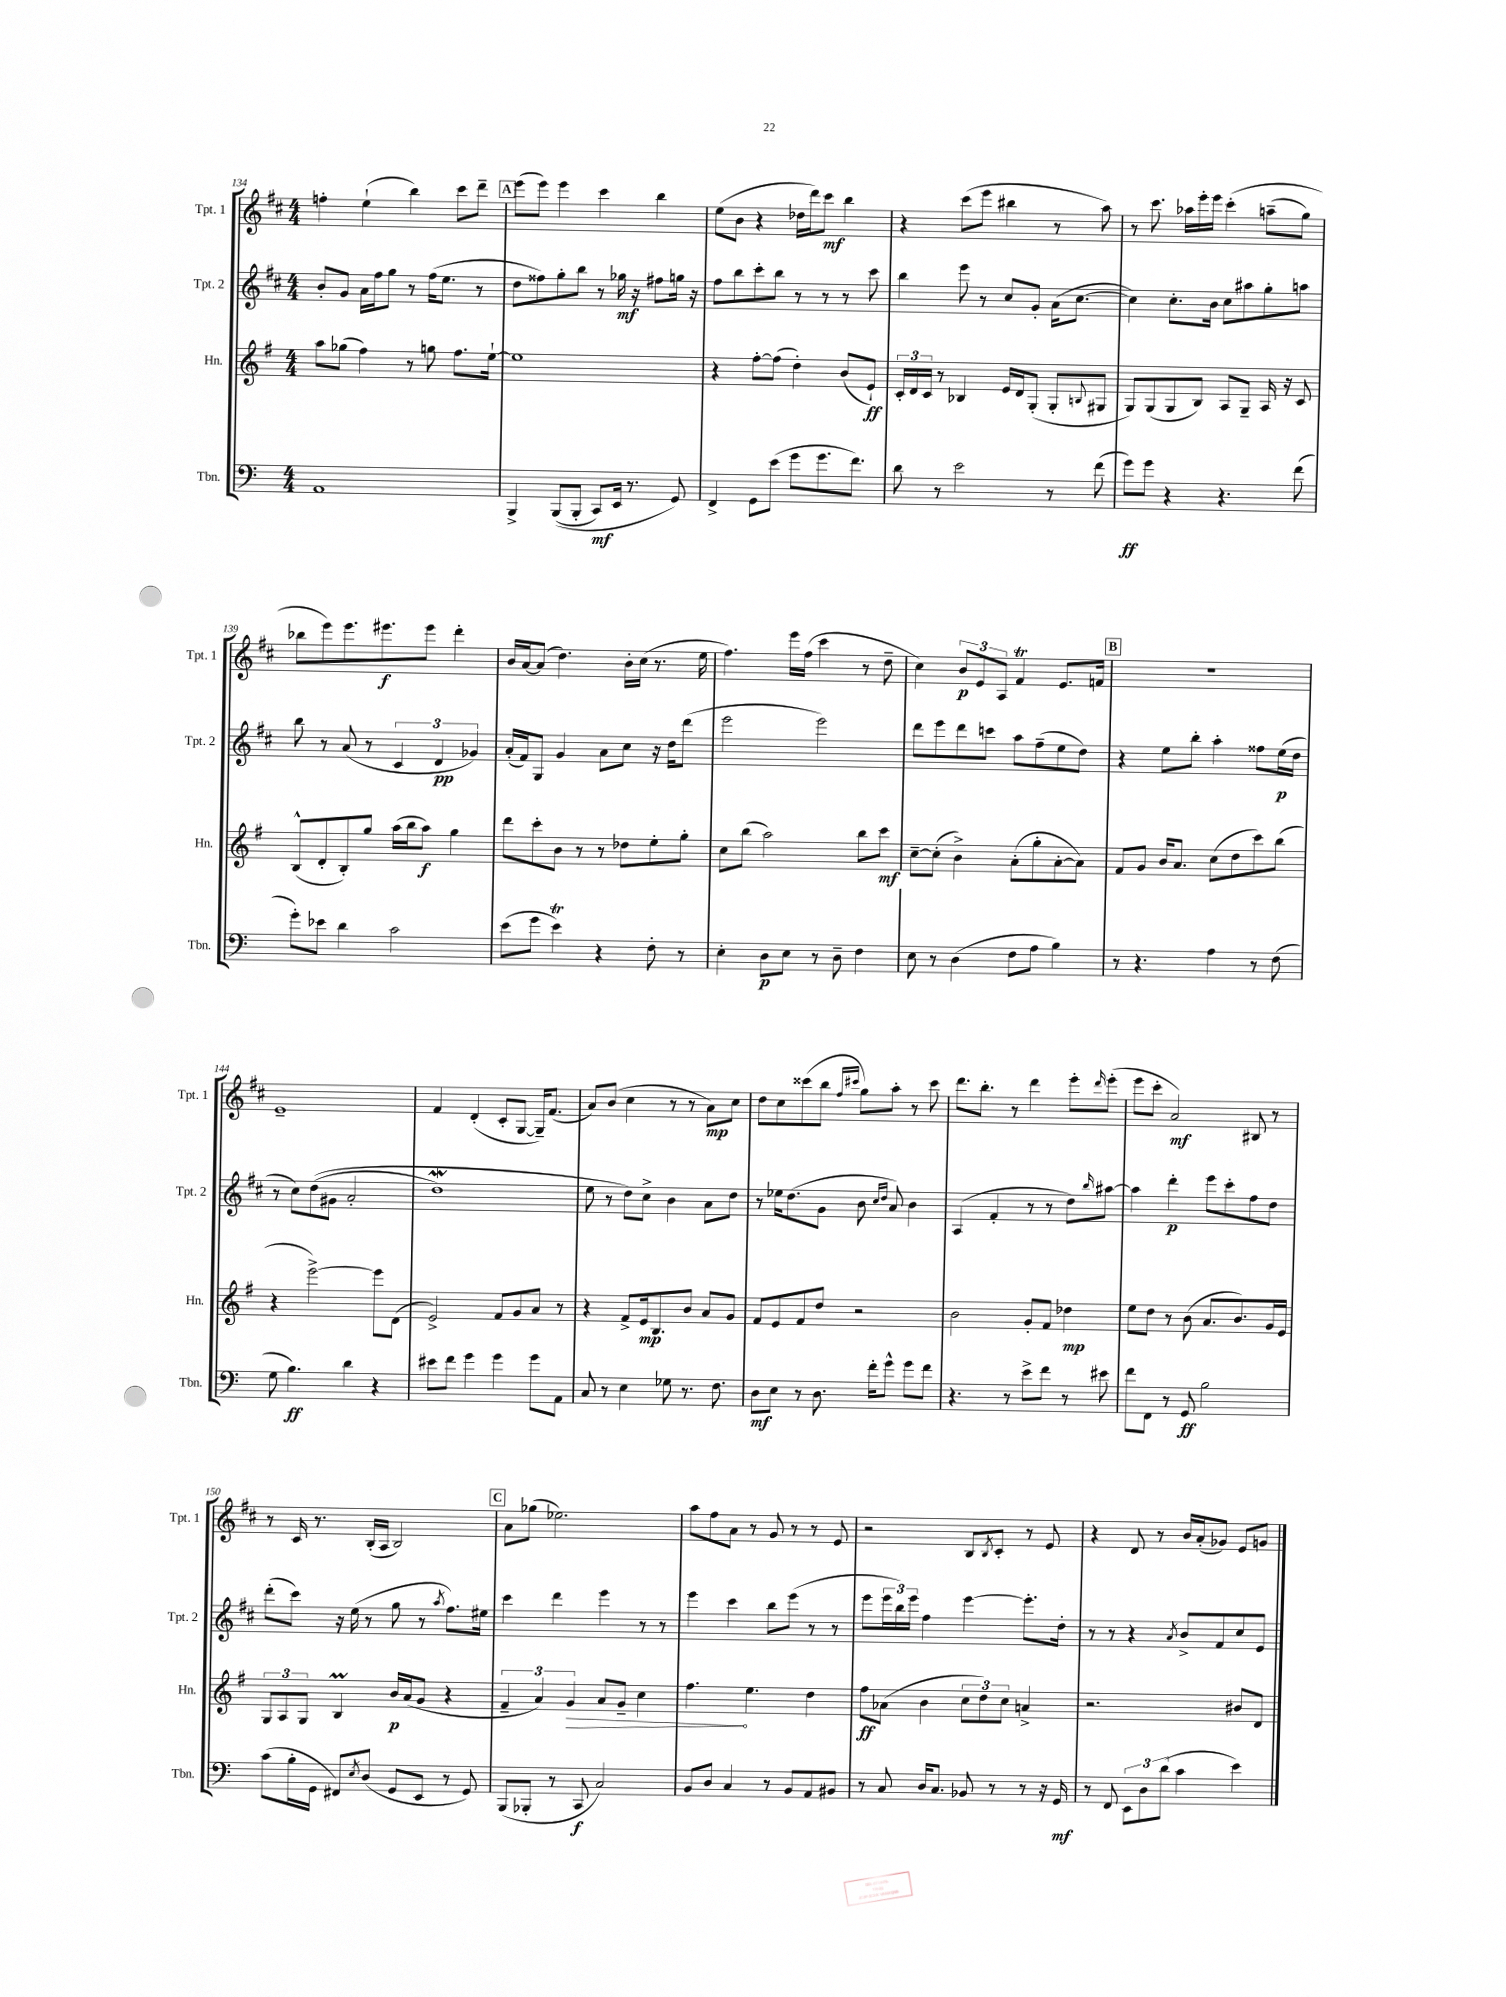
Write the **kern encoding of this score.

**kern	**kern	**kern	**kern
*staff4	*staff3	*staff2	*staff1
*clefF4	*clefG2	*clefG2	*clefG2
*k[]	*k[f#]	*k[f#c#]	*k[f#c#]
*M4/4	*M4/4	*M4/4	*M4/4
1AA	8aa	8b'	4ff'
.	(8gg-	8g	.
.	4ff#)	16a	(4ee`
.	.	16ff#	.
.	.	8gg	.
.	8r	8r	4bb)
.	8gg	(16ff#	.
.	.	8.ee	.
.	8.ff#	.	8ccc#
.	.	8r	8ddd~
.	[16ee`	.	.
=	=	=	=
4BBB^	1ee]	8dd	(8eee
.	.	8ff##)	8eee)
&((8BBB	.	8gg'	4eee
8BBB'	.	8bb	.
8CC)	.	8r	4ccc#
16EE	.	16gg-	.
8.r	.	16r	.
.	.	8ff#	4bb
8GG&)	.	16gg	.
.	.	16r	.
=	=	=	=
4FF^	4r	8ff#	(8ee
.	.	8bb	8b
8GG	[8ff#'	8ccc#'	4r
(8e	(8ff#]	8bb	.
8g	4dd')	8r	16dd-
.	.	.	16ddd)
8.g	.	8r	8ccc#
.	(8b	8r	4bb
8.f)	.	.	.
.	8e`)	8ccc#	.
=	=	=	=
8d	24c'	4bb	4r
.	24d	.	.
.	24c	.	.
8r	8r	.	.
2e	4B-	8eee	(8ccc#
.	.	8r	8eee
.	16e	8cc#	4bb#
.	16d	.	.
.	(8G'	8g'	.
8r	8G'	(16a	8r
.	.	[8.cc#	.
.	8qqB	.	.
(8f	8G#	.	8aa)
=	=	=	=
8g)	8G)	4cc#])	8r
8g	(8G	.	8.ccc#
4r	8G	8.cc#'	.
.	.	.	16aa-
.	8B)	.	16eee'
.	.	16b	16eee
4.r	8A	8cc#	&(4ccc#'
.	8G~	8aa#	.
.	16A	8gg'	(8aa~
.	16r	.	.
(8f	8c	8aa	8gg)
=	=	=	=
8g')	(8B^^	8bb	8bb-
8e-	8d'	8r	8eee&)
4d	8B')	(8a	8.eee
.	8gg	8r	.
.	.	.	8.eee#
2c	(16aa	6c#	.
.	16bb	.	.
.	8aa)	.	8eee#
.	.	6d	.
.	4gg	.	4ddd'
.	.	6g-)	.
=	=	=	=
(8e	8ddd	(16a'	16b
.	.	16f#)	[16a
8g	8ccc'	8G	(8a]
4e)	8b	4g	4.dd)
.	8r	.	.
4r	8r	8a	.
.	8dd-	8cc#	16b'
.	.	.	(16cc#
8F'	8ee'	16r	8.r
.	.	16dd	.
8r	8gg'	(8ddd	.
.	.	.	16ee
=	=	=	=
4E'	8cc	2eee	4.ff#)
.	(8bb	.	.
8D	2aa)	.	.
8E	.	.	16eee
.	.	.	(16ff#
8r	.	2eee)	4ccc#
8D~	.	.	.
4F	8bb	.	8r
.	8ccc	.	8dd~
=	=	=	=
8E	[8cc~	8ddd	4cc#)
8r	(8cc']	8eee	.
(4D	4b^)	8ddd	12b
.	.	.	12e
.	.	8ccc	.
.	.	.	12A
8F	(8a'	8aa	4f#
8A	8gg'	(8ff#~	.
4B)	[8a'	8ee	8.e
.	8a])	8dd)	.
.	.	.	16f
=	=	=	=
8r	8f#	4r	1r
4.r	8g	.	.
.	16b	8ee	.
.	8.a	.	.
.	.	8bb'	.
4A	(8cc	4aa'	.
.	8dd	.	.
8r	8ccc)	8ff##	.
(8F	(8bb	(16ee	.
.	.	16dd	.
=	=	=	=
8G	4r	8r	1e~
4.B)	.	8cc#)	.
.	[2eee^)	&((8dd	.
.	.	8g#	.
4d	.	2a'	.
4r	8eee]	.	.
.	(8d	.	.
=	=	=	=
8e#	2e^)	1dd)	4f#
8f	.	.	.
4g	.	.	(4d'
4g	8f#	.	8c#'
.	8g	.	[8G
8g	8a	.	16G~])
.	.	.	(8.f#
8AA	8r	.	.
=	=	=	=
8C	4r	8ee	8a)
8r	.	8r	(8b
4E	8f#^	8dd&)	4cc#
.	16e	8cc#^	.
.	8.B	.	.
8G-	.	4b	8r
8.r	8b	.	8r
.	8a	8a	8a)
8.F	.	.	.
.	8g	8dd	8cc#
=	=	=	=
8D	8f#	8r	8dd
8E	8e	16ee-	8cc#
.	.	(8.dd	.
8r	8f#	.	(8ccc##
8.D	8dd	8g	8bb
.	.	.	16qqff#
.	.	.	16qqccc#
.	2r	8b	8gg)
16f'	.	.	.
.	.	16qqcc#	.
.	.	16qqdd	.
8g^^	.	8a)	8aa'
8g	.	4b	8r
8f	.	.	8ccc#
=	=	=	=
4.r	2b	(4A	8.ddd
.	.	.	8.bb'
.	.	4f#'	.
8r	.	.	8r
8e^	8g'	8r	4ddd
8f	8f#	8r	.
8r	4dd-	8dd)	8eee'
.	.	16qqbb	16qqddd
8e#	.	[8aa#	(8eee'
=	=	=	=
8f	8ee	4aa#]	8eee
8FF	8dd	.	8ccc#'
8r	8r	4ddd'	2a)
8GG	(8b	.	.
2B	8.a	8eee	.
.	.	8ccc#'	.
.	8.b)	.	.
.	.	8ff#	8B#
.	16g	8dd	8r
.	16e	.	.
=	=	=	=
(8c	12G	(8ddd'	8r
.	12A	.	.
16B'	.	8ccc#)	16c#
.	12G	.	.
16GG	.	.	8.r
8FF#)	4B	16r	.
.	.	(16ee	.
8qE	.	.	.
(8D	.	8r	(16B'
.	.	.	16A
8GG	16b	8gg	2B)
.	(16a	.	.
8EE	8g	8r	.
.	.	8qaa	.
8r	4r	8.ff#)	.
8GG)	.	.	.
.	.	16ee#	.
=	=	=	=
(8BBB	6f#~	4ccc#	8a
8BBB-'	.	.	(8gg-
.	6a)	.	.
8r	.	4ddd	2.ee-)
.	6g	.	.
8CC	.	.	.
2C)	8a	4eee	.
.	8g~	.	.
.	4cc	8r	.
.	.	8r	.
=	=	=	=
8BB	4.ff#	4eee	8aa
8D	.	.	8ff#
4C	.	4ccc#	8a
.	4.ee	.	8r
8r	.	8bb	8g
8BB	.	(8eee	8r
8AA	4dd	8r	8r
8BB#	.	8r	8e
=	=	=	=
8r	8ff#	8eee	2r
8C	(8a-	24eee	.
.	.	24bb)	.
.	.	24eee	.
16D	4b	4ff#	.
8.C	.	.	.
8BB-	12cc	[4eee	8B
.	12dd)	.	.
.	.	.	8qB
8r	.	.	8c#'
.	12cc	.	.
8r	4a^	8.eee']	8r
16r	.	.	8e
16GG	.	16dd'	.
=	=	=	=
8r	2.r	8r	4r
8FF	.	8r	.
12EE	.	4r	8d
12D	.	.	.
.	.	.	8r
(12d	.	.	.
.	.	8qa	.
4c	.	8b^	16b
.	.	.	(16a'
.	.	8f#	8g-)
4e)	8b#	8cc#	8e
.	8d	8e	8g
==	==	==	==
*-	*-	*-	*-
